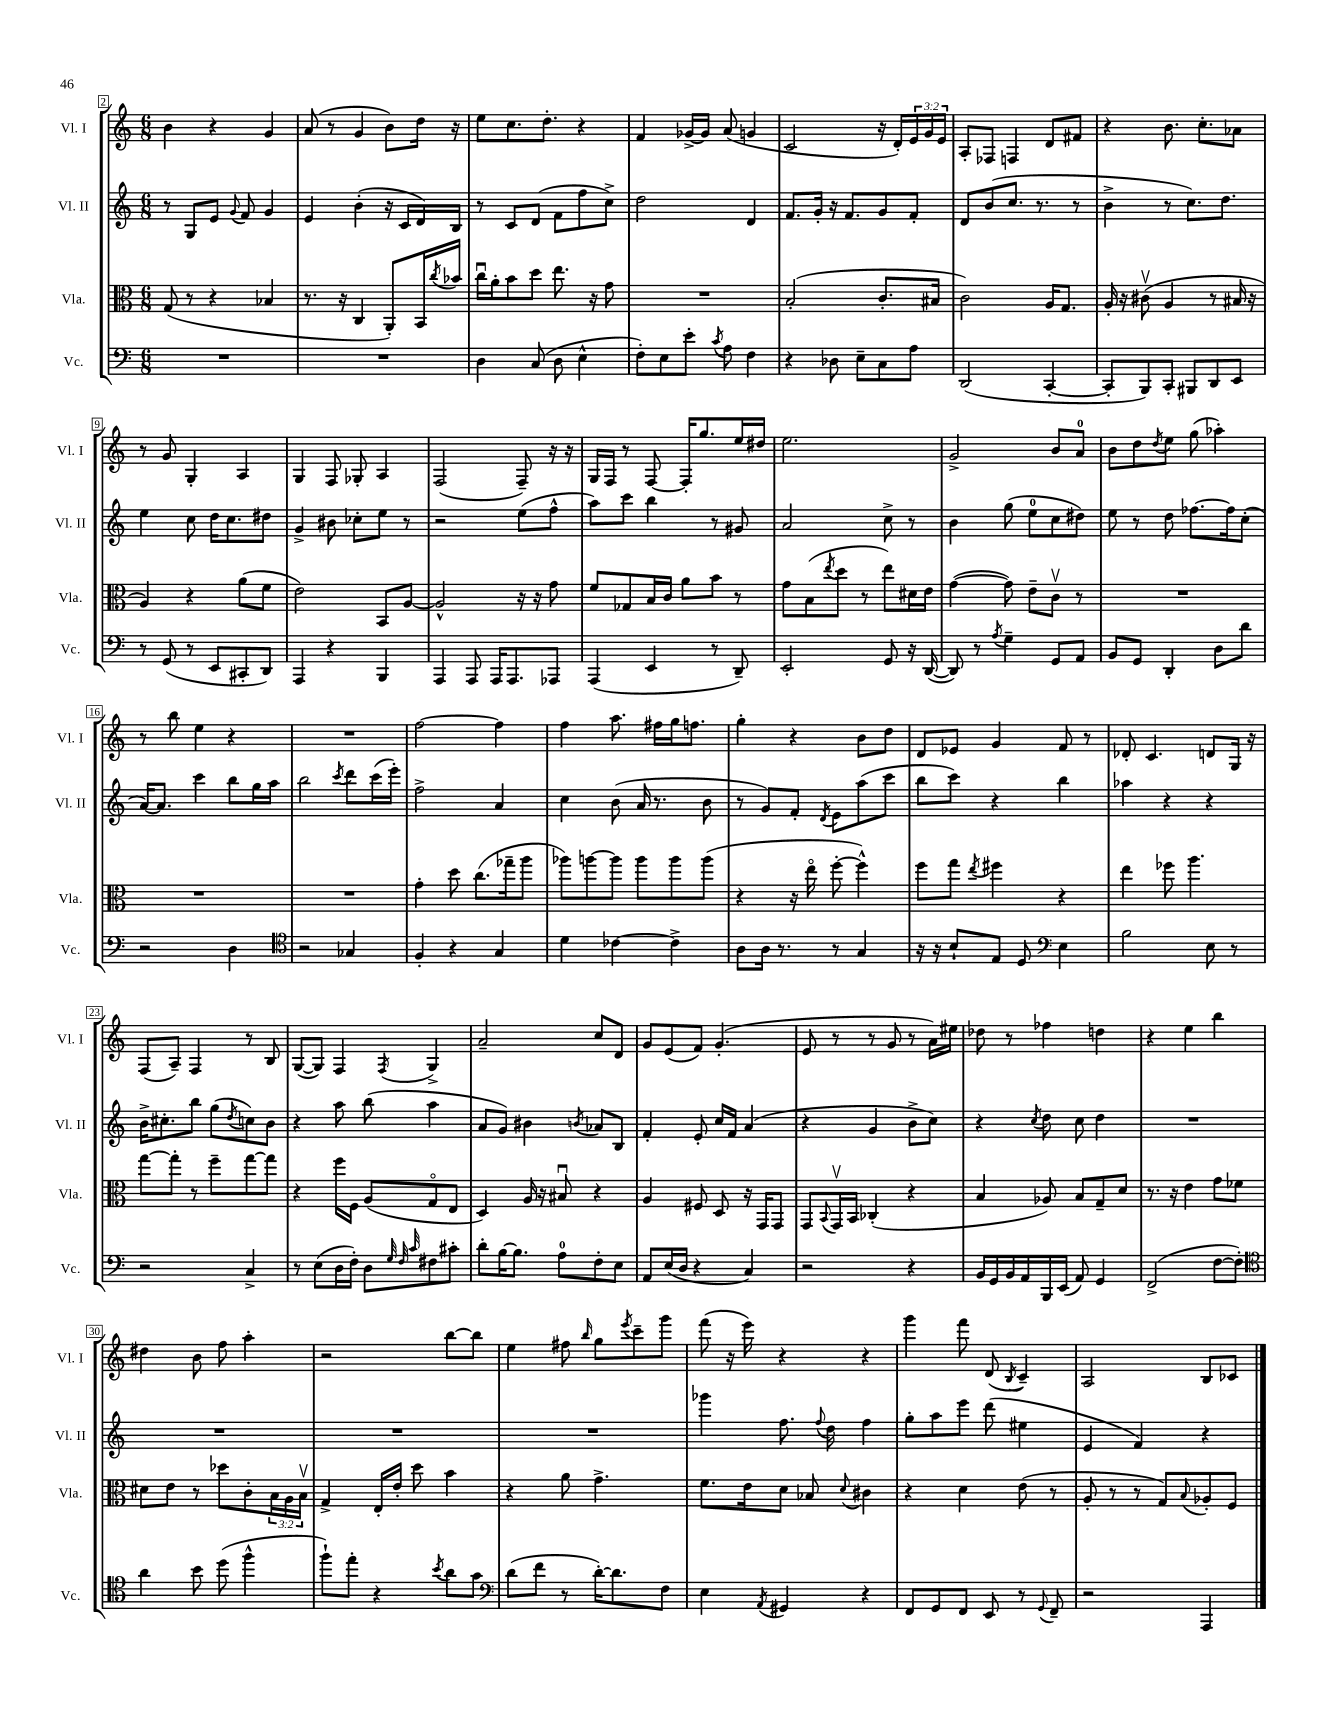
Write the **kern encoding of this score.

**kern	**kern	**kern	**kern
*staff4	*staff3	*staff2	*staff1
*clefF4	*clefC3	*clefG2	*clefG2
*k[]	*k[]	*k[]	*k[]
*M6/8	*M6/8	*M6/8	*M6/8
2.r	(8G	8r	4b
.	8r	8G	.
.	4r	8e	4r
.	.	8qqg	.
.	.	8f	.
.	4B-	4g	4g
=	=	=	=
2.r	8.r	4e	(8a
.	.	.	8r
.	16r	.	.
.	4C	(4b'	4g
.	8AA')	16r	8b)
.	.	16c	.
.	16BB	16d)	16dd
.	8qcc	.	.
.	16b-	16B	16r
=	=	=	=
4D	16ccu	8r	8ee
.	16a'	.	.
.	8b	8c	8.cc
(8C	8dd	(8d	.
.	.	.	8.dd'
8D	8.ee	8f	.
4E^^	.	8ff	4r
.	16r	.	.
.	8g	8cc^)	.
=	=	=	=
8F')	2.r	2dd	4f
8E	.	.	.
8e'	.	.	[16g-^
.	.	.	16g-]
8qc	.	.	.
8A	.	.	(8a
4F	.	4d	4g
=	=	=	=
4r	(2B'	8.f	2c
.	.	16g'	.
8D-	.	16r	.
.	.	8.f	.
8E~	.	.	.
8C	8.c'	8g	16r
.	.	.	16d')
8A	.	8f'	24e
.	.	.	24g
.	16B#	.	.
.	.	.	24e
=	=	=	=
(2DD	2c)	8d	8A'
.	.	(8b	8F-
.	.	8.cc	4F
.	.	8.r	.
[4CC'	16A	.	8d
.	8.G	.	.
.	.	8r	8f#
=	=	=	=
8CC']	16A'	4b^	4r
.	16r	.	.
8BBB)	(8c#v	.	.
8CC'	4A	8r	8.b
8BBB#	.	8.cc)	.
.	.	.	8.cc'
8DD	8r	.	.
.	.	8.dd	.
8EE	16B#	.	8a-
.	16r	.	.
=	=	=	=
8r	4A)	4ee	8r
(8GG	.	.	8g
8r	4r	8cc	4G'
8EE	.	16dd	.
.	.	8.cc	.
8CC#'	(8a	.	4A
8DD)	8f	8dd#	.
=	=	=	=
4AAA	2e)	4g^	4G
4r	.	8b#	8F
.	.	8cc-'	8G-'
4BBB	8BB	8ee	4A
.	[8A	8r	.
=	=	=	=
4AAA	2A^^]	2r	(2F
8AAA	.	.	.
16AAA	.	.	.
8.AAA	.	.	.
.	16r	(8ee	8F~)
.	16r	.	.
8AAA-	8g	8ff^^	16r
.	.	.	16r
=	=	=	=
(4AAA	8f	8aa)	16G
.	.	.	16F
.	8G-	8ccc	8r
4EE	16B	4bb	[8F
.	16c	.	.
.	8a	.	16F']
.	.	.	8.gg
8r	8b	8r	.
8DD~)	8r	8g#	16ee
.	.	.	16dd#
=	=	=	=
2EE'	8g	2a	2.ee
.	(8B	.	.
.	8qee	.	.
.	8dd	.	.
.	8r	.	.
8GG	8ee)	8cc^	.
16r	16d#	8r	.
([16DD	16e	.	.
=	=	=	=
8DD])	([4g	4b	2g^
8r	.	.	.
8qA	.	.	.
4G~	8g])	(8gg	.
.	8e~	8ee	.
8GG	8cv	8cc	8b
8AA	8r	8dd#)	8a
=	=	=	=
8BB	2.r	8ee	8b
8GG	.	8r	8dd
.	.	.	8qdd
4DD'	.	8dd	8ee
.	.	[8.ff-	(8gg
8D	.	.	4aa-')
.	.	16ff-]	.
8d	.	(8cc'	.
=	=	=	=
2r	2.r	[16a)	8r
.	.	8.a]	.
.	.	.	8bb
.	.	4ccc	4ee
4D	.	8bb	4r
.	.	16gg	.
.	.	16aa	.
=	=	=	=
*clefC4	*	*	*
2r	2.r	2bb	2.r
.	.	8qccc	.
4G-	.	8ddd	.
.	.	(16ccc	.
.	.	16eee')	.
=	=	=	=
4F'	4g'	2ff^	[2ff
4r	8dd	.	.
.	(8.cc	.	.
4G	.	4a	4ff]
.	16gg-~	.	.
.	8aa	.	.
=	=	=	=
4d	8aa-)	4cc	4ff
.	[8aa	.	.
[4c-	8aa]	(8b	8.aa
.	8aa	16a	.
.	.	8.r	16ff#
4c-^]	8aa	.	16gg
.	.	.	8.ff
.	(8aa	8b	.
=	=	=	=
8A	4r	8r	4gg'
16A	.	8g)	.
8.r	.	.	.
.	16r	8f'	4r
.	16eeo	.	.
.	.	8qd	.
8r	[8ff'	8e	.
4G	4ff^^])	(8aa	8b
.	.	8ccc	8dd
=	=	=	=
16r	8ff	8bb	8d
16r	.	.	.
8B`	8gg	8ccc)	8e-
.	8qee	.	.
8E	4ff#	4r	4g
8D	.	.	.
*clefF4	*	*	*
4E	4r	4bb	8f
.	.	.	8r
=	=	=	=
2B	4ee	4aa-	8d-'
.	.	.	4.c
.	8ff-	4r	.
.	4.aa	.	.
8E	.	4r	8d
8r	.	.	16G
.	.	.	16r
=	=	=	=
2r	[8gg	16b^	(8F
.	.	8.cc#'	.
.	8gg']	.	8A~)
.	8r	8bb	4F
.	8ff~	(8gg	.
.	.	8qdd	.
4C^	[8gg	8cc)	8r
.	8gg]	8b	8B
=	=	=	=
8r	4r	4r	([8G
(8E	.	.	8G])
16D	16ff	8aa	4F
16F')	16F	.	.
8D	(8A	(8bb	.
32qqG	.	.	.
32qqF	.	.	.
32qqc	.	.	8qF
8F#	8Go	4aa	4G^
8c#'	8E	.	.
=	=	=	=
8d'	4D)	8a	2a~
[16B	.	8g)	.
8.B]	.	.	.
.	16A	4b#	.
.	16r	.	.
8A	8B#u	.	.
.	.	8qb	.
8F'	4r	8a-	8cc
8E	.	8B	8d
=	=	=	=
8AA	4A	4f'	8g
(16E	.	.	(8e
16D	.	.	.
4r	8F#	8e'	8f)
.	8D	16cc	(4.g'
.	.	16f	.
4C)	16r	(4a	.
.	16GG	.	.
.	8GG	.	.
=	=	=	=
2r	8GG	4r	8e
.	8qqBB	.	.
.	16GGv	.	8r
.	16BB	.	.
.	(4C-'	4g	8r
.	.	.	8g
4r	4r	8b^	8r
.	.	8cc)	16a)
.	.	.	16ee#
=	=	=	=
16BB	4B	4r	8dd-
16GG	.	.	.
16BB	.	.	8r
16AA	.	.	.
.	.	8qcc	.
16BBB	8A-)	8dd	4ff-
(16EE	.	.	.
8AA)	8B	8cc	.
4GG	8G~	4dd	4dd
.	8d	.	.
=	=	=	=
(2FF^	8.r	2.r	4r
.	16r	.	.
.	4e	.	4ee
[8F	8g	.	4bb
8F'])	8f-	.	.
=	=	=	=
*clefC4	*	*	*
4a	8d#	2.r	4dd#
.	8e	.	.
8b	8r	.	8b
(8dd	8dd-	.	8ff
4ff^^	8c'	.	4aa'
.	24B	.	.
.	24A	.	.
.	24Bv	.	.
=	=	=	=
8ff`)	4G^	2.r	2r
8ee'	.	.	.
4r	16E'	.	.
.	16e'	.	.
.	8dd	.	.
8qb	.	.	.
8a	4b	.	[8bb
8g	.	.	8bb]
=	=	=	=
*clefF4	*	*	*
(8d	4r	2.r	4ee
8f	.	.	.
8r	8a	.	8ff#
.	.	.	16qqbb
[16d')	4.g^	.	8gg
8.d]	.	.	.
.	.	.	8qeee
.	.	.	8ccc~
8F	.	.	8ggg
=	=	=	=
4E	8.f	4ggg-	(8fff
.	.	.	16r
.	16e	.	16eee)
8qAA	.	.	.
4GG#	8d	8.ff	4r
.	8B-	.	.
.	.	8qqff	.
.	.	16dd	.
.	8qqd	.	.
4r	4c#	4ff	4r
=	=	=	=
8FF	4r	8gg'	4ggg
8GG	.	8aa	.
8FF	4d	8eee	8fff
8EE	.	(8ddd	(8d
.	.	.	8qB
8r	(8e	4ee#	4c~)
8qqGG	.	.	.
8FF~	8r	.	.
=	=	=	=
2r	8A'	4e	2A
.	8r	.	.
.	8r	4f)	.
.	8G)	.	.
.	8qqB	.	.
4AAA	8A-'	4r	8B
.	8F	.	8c-
==	==	==	==
*-	*-	*-	*-
